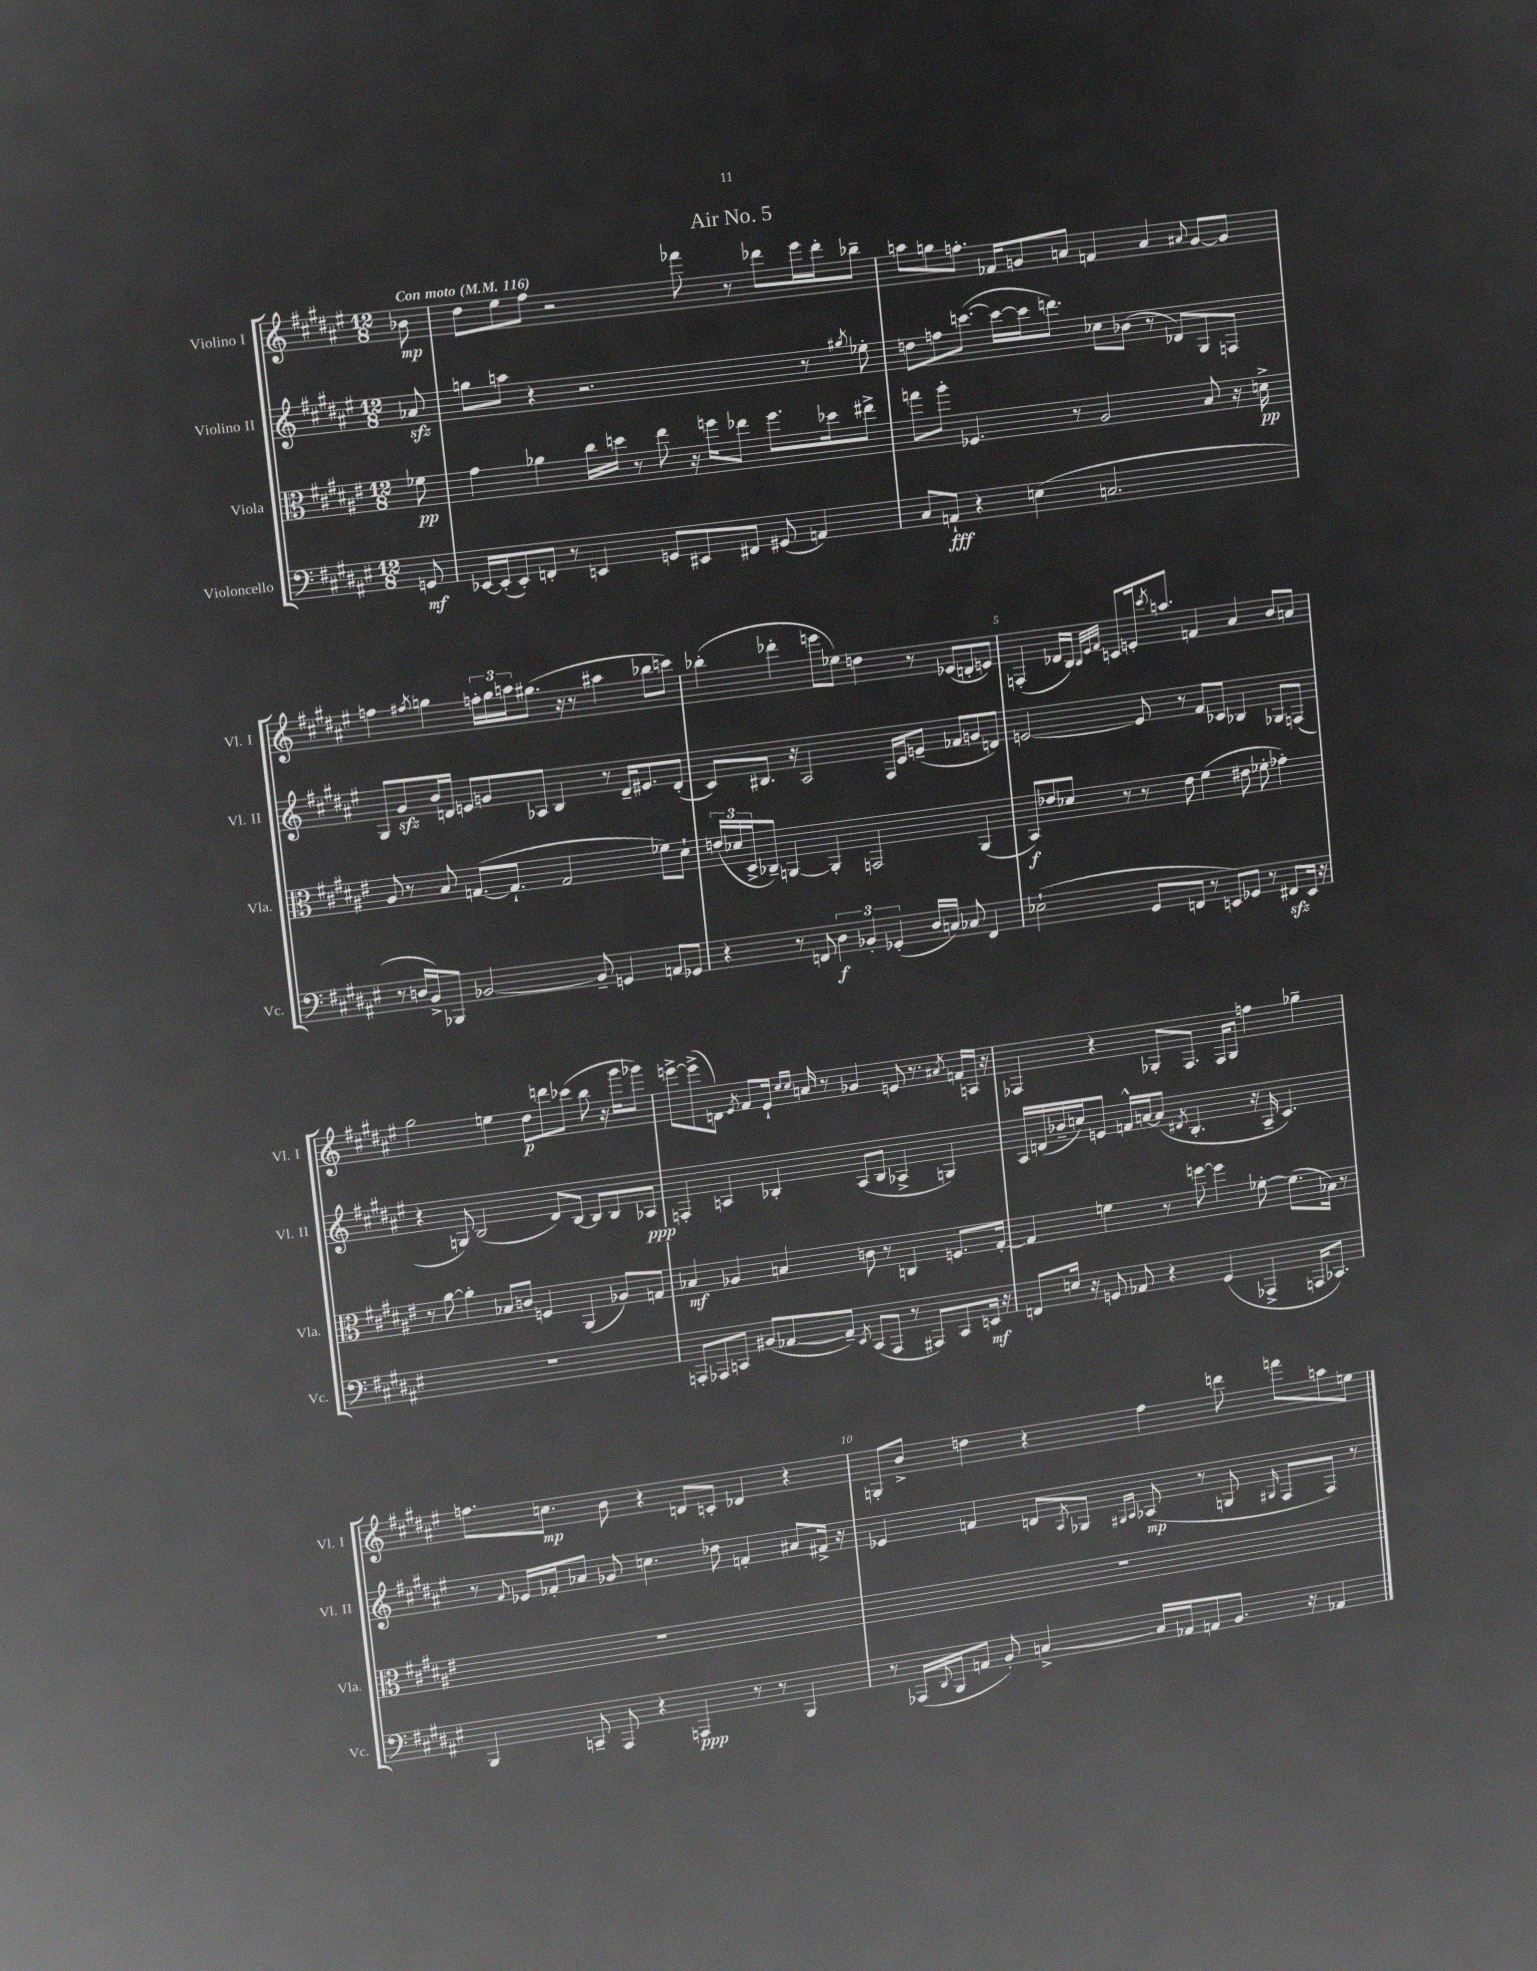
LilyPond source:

\header { title = "Air No. 5" }
<<
\new StaffGroup <<
\new Staff = "s0" \with { instrumentName = "Violino I" shortInstrumentName = "Vl. I" } {
    \clef treble \key fis \major \numericTimeSignature \time 12/8 \partial 8 \tempo "Con moto" 4 = 116
    bes'8\mp |
    dis''8 eis''8 fis''8 r2 fes'''8 r8 des'''8 eis'''16 des'''16-. bes''8-- |
    a''8 g''8 f''8.-. fes'16 g'8 a'8 f'4 a'4 \appoggiatura { ais'8 } g'8~ g'8 |
    f''4 \acciaccatura { fis''8 } g''4 \tuplet 3/2 { f''16-. g''16 a''16 } gis''8.( r16 r8 ais''4 bes''8 c'''8) |
    bes''4-.( des'''4-. e'''8 ees''8) d''4 r8 ees'8( d'8-. e'8) |
    f4-.( des'16 b16) \grace { b32 eis'32 fis'32 } c'8 e'16-. \acciaccatura { cis'''8 } a''8. f'4 ais'4 b'8 a'8 |
    gis''2 e''4 dis''8\p d'''8 ces'''8( b''8 r16 gis'''16 ges'''8) |
    e'''8~-> e'''8->( d'8) \acciaccatura { eis'8 } fis'8 eis'16-! \grace { cis''16 cis''16 } a'16 r8 ges'4 e'8 r8. \acciaccatura { ais'8 } f'16 a16 r16 |
    fes4 r4 ges8-. fes8. fes16 ges8 f''4 ges''4-- |
    f''8. c''8.\mp b'8 r4 d'8 c'8-. des'4 r4 |
    g8-. b'8-> d''4 r4 fis''4 d'''8 f'''8 a''8 e''8 \bar "|." |
}
\new Staff = "s1" \with { instrumentName = "Violino II" shortInstrumentName = "Vl. II" } {
    \clef treble \key fis \major \numericTimeSignature \time 12/8 \partial 8
    aes'8\sfz |
    g''8 a''8 r4 r2. r8 \acciaccatura { gis''8 } ees''8-. |
    d''8 f''8 c'''8.~( c'''16~ c'''16 d'''8.) ces''8 bes'8( r8 des'8) gis8 f8 |
    gis8 gis'8\sfz b'16 d'16 e'8 g'8 aes8 b4 r8 d'16-- eis'8. d'8-.( |
    cis'8) bis8. r16 ais2 fis16 cis'16 e'8--( fes'8 g'8 d'8) |
    e'2~ e'8 r8 fis'8 ces'8 bes4 ges8 f8( |
    r4 g8) b2( dis'8) b8~ b8 b8 aes8\ppp |
    f4-. a4 bes4-. a8( bes8 aes4-> g4) |
    ais16 d'16( bes'16-- c''16) e'8 f'16-^ a'16~ a'8( \acciaccatura { dis'8 } b4.-. r16 ais16-- cis'4.) |
    r8 \appoggiatura { fis'8 } ees'16 fes'16-. aes'8 ges'8 c''4. des''8 f'4-. ais'8 fis'16-> r16 |
    ees'4 f'4 d'8 \acciaccatura { ais8 } ges8 \grace { gis16 ais16 } aes8\mp( r8 g8 \grace { gis16 } fis8 fis8) r8 \bar "|." |
}
\new Staff = "s2" \with { instrumentName = "Viola" shortInstrumentName = "Vla." } {
    \clef alto \key fis \major \numericTimeSignature \time 12/8 \partial 8
    fes'8\pp |
    gis'4 aes'4 cis''16 d''16 r8 eis''8 r16 f''16 ees''8 f''8. des''16 eis''8-> |
    g''8 ais''8-. fes4. r8 ais2 b8 r16 d'16->\pp |
    ais8 r8 b8 g8.~( g8.-! g2 fes'8) dis'8-! |
    \tuplet 3/2 { e'16( des'16 dis16-> } ces8--) a,4~ a,4-. g,2 a,4( |
    b,8\f) ees'8 des'8 r8 r8 ees'8 fis'4( eis'8 fes'8-. ges'4-.) |
    r8 ais'8~ ais'4-. bes8 c'8 f4 ais,4( aes8) g8 |
    bes4\mf aes4 b4 c'8 r8 c4 f8. gis16~-. |
    gis4 f'4 r8 f''8~ f''4 fes'8~-. fes'8.( bes16) r8 |
    R1. |
    R1. \bar "|." |
}
\new Staff = "s3" \with { instrumentName = "Violoncello" shortInstrumentName = "Vc." } {
    \clef bass \key fis \major \numericTimeSignature \time 12/8 \partial 8
    g,8\mf |
    ees,16~ ees,16-.( ees,8-.) f,8-. r8 e,4 g,8 eis,8 fis,8 gis,8( a,4) |
    cis8 a,8-!\fff r4 e4( c2. |
    r8 d16 b,16->) bes,,8 bes,2~ bes,8-- g,4 a,8 ges,8 |
    r4 r8 f,8 \tuplet 3/2 { dis4\f bes,4-. ges,4-.( } dis16 c16) ces8 f,4 |
    ees2-!( gis,8 f,8 r8 e,8) ges,8 r8 fis,8\sfz e,16 r16 |
    R1. |
    a,,8-. aes,,8 c,8 bis,8( aes,8~ aes,8--) \acciaccatura { eis,8 } c,8( aes,,8 r8 ais,,8) c,8 e,16\mf r16 |
    f,8 e16 r16 g,8 aes,8 r4 g,4( aes,,4-> a,,16 ces,8.) |
    b,,4 c,8-- ais,,8 r4 a,,4\ppp r8 r8 b,,4 |
    r8 aes,,16( \appoggiatura { dis,8 } b,,16 a,8 b,8-.) c4~-> c16 aes,16 a,8 b,8. r16 aes,4 \bar "|." |
}
>>
>>
\layout { \context { \Score \override BarNumber.break-visibility = ##(#f #t #t) barNumberVisibility = #(every-nth-bar-number-visible 5) } }
